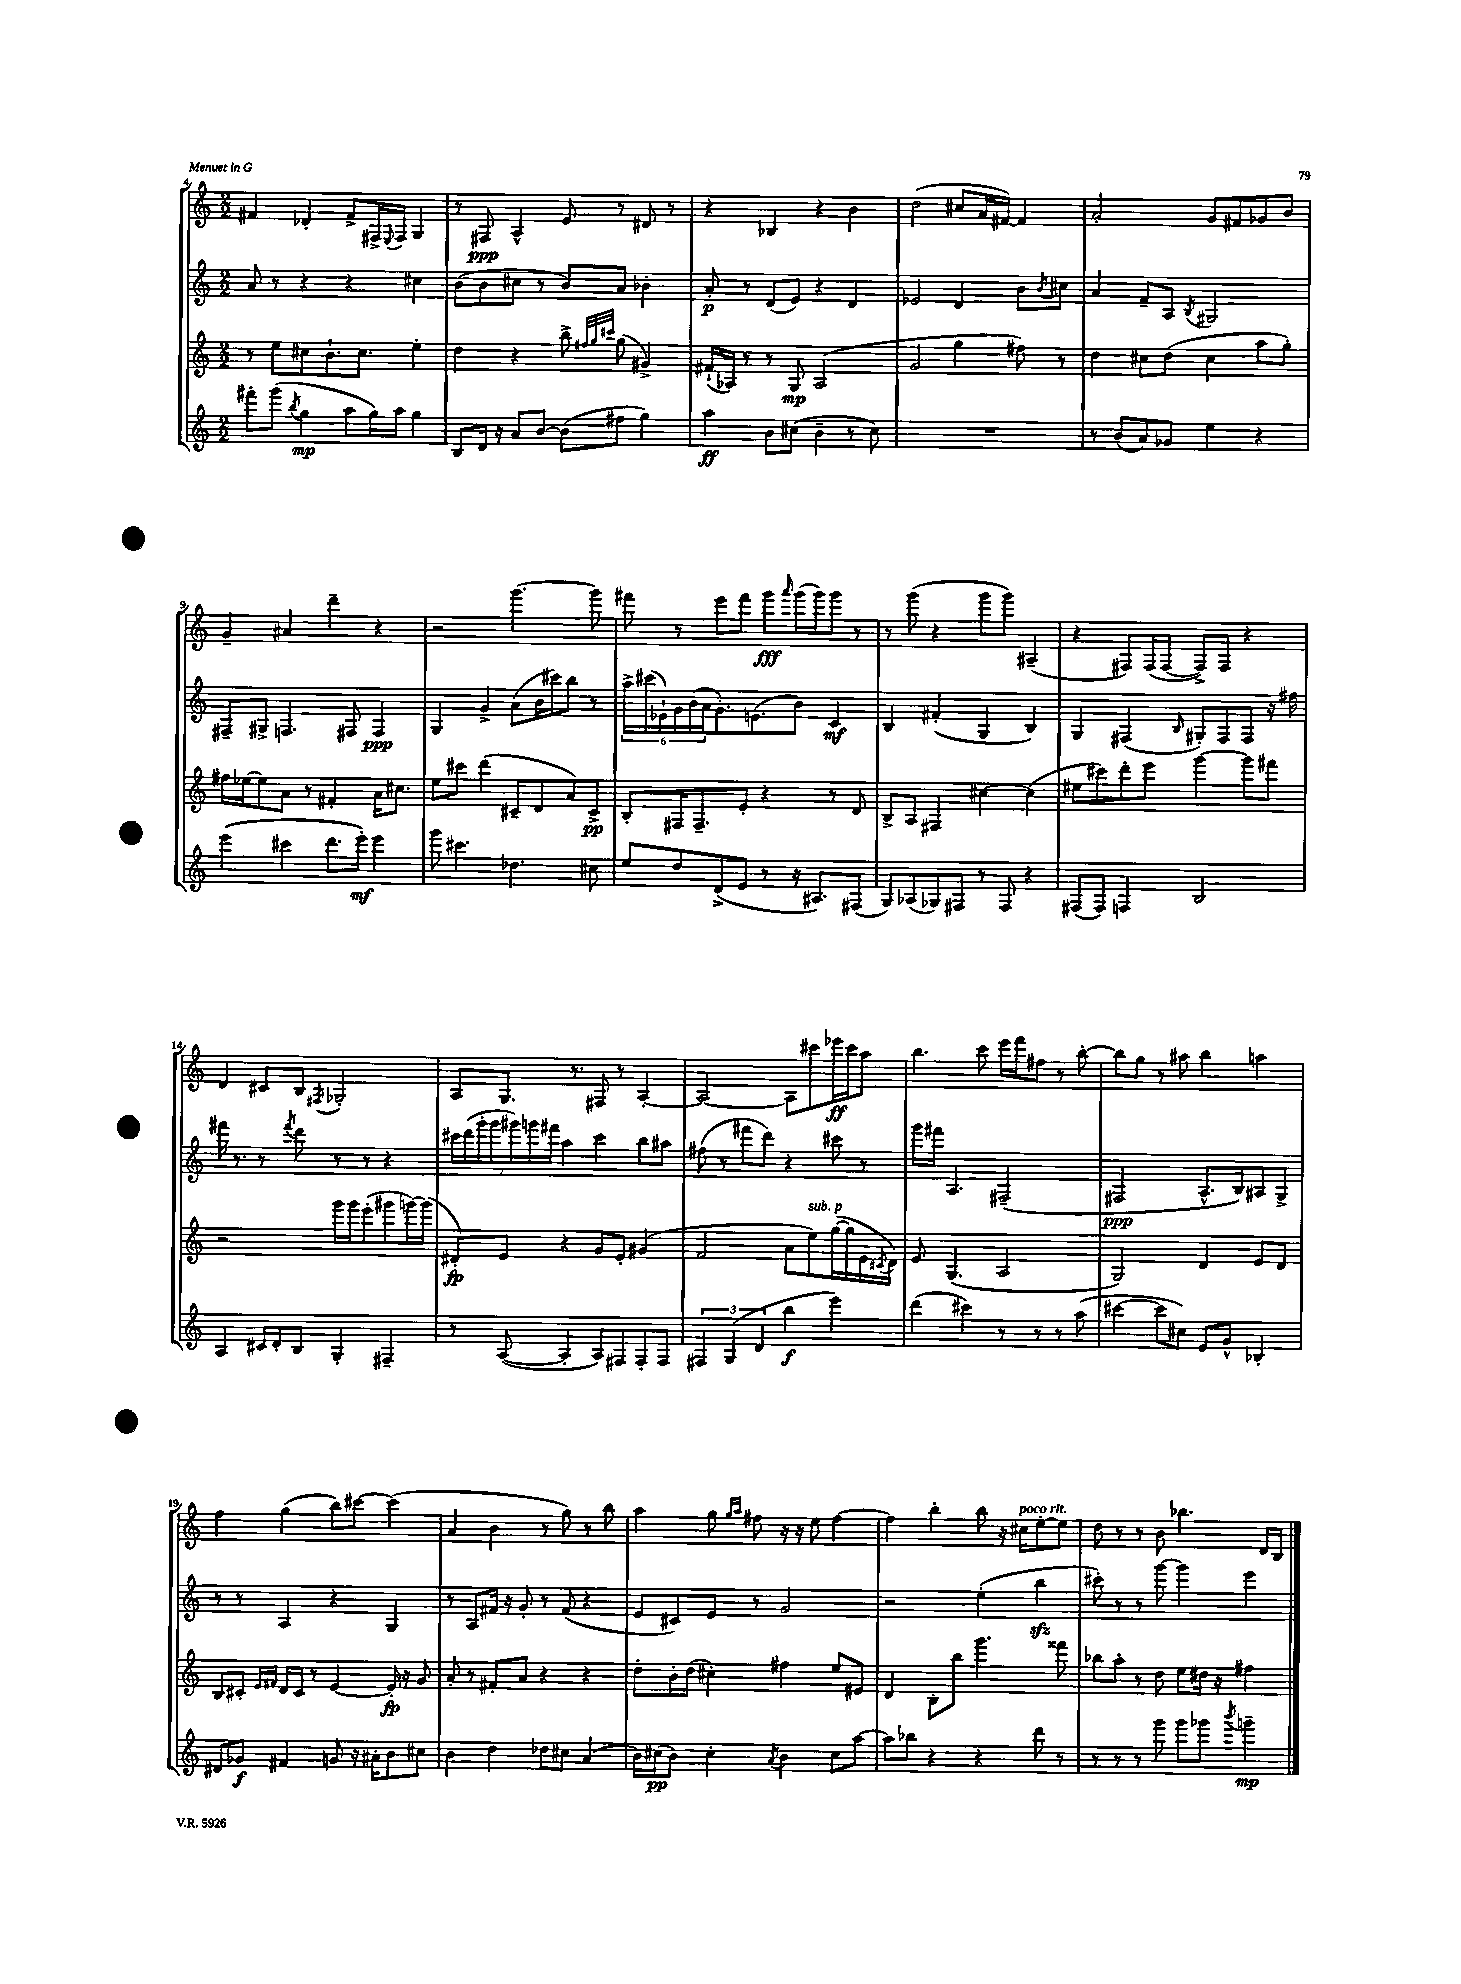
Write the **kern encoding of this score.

**kern	**kern	**kern	**kern
*staff4	*staff3	*staff2	*staff1
*clefG2	*clefG2	*clefG2	*clefG2
*k[]	*k[]	*k[]	*k[]
*M2/2	*M2/2	*M2/2	*M2/2
8fff#'	8r	8a	4f#
(8ggg	8ee	8r	.
8qbb	.	.	.
4gg	8cc#	4r	4d-'
.	8.b`	.	.
8aa	.	4r	8f#^
.	8.cc#	.	.
16gg)	.	.	16F#^
.	.	.	8qqE
16aa	.	.	16F#
4gg	4ee'	4cc#	4G
=	=	=	=
8B	4dd	(8b	8r
16d	.	8b	8F#
16r	.	.	.
8a	4r	8cc#	4A^^
[8b	.	8r	.
(8b]	8bb^	8b)	8e
.	32qqff#	.	.
.	32qqgg	.	.
.	32qqccc#	.	.
8ff#	(8gg	8a	8r
4gg)	4g#^)	4b-'	8d#
.	.	.	8r
=	=	=	=
4aa	(16f#`	8a'	4r
.	16A-)	.	.
.	8r	8r	.
8b	8r	(8d	4B-
(8cc#	8G	8e)	.
4b~	(2A-	4r	4r
8r	.	4d	4b
8cc#)	.	.	.
=	=	=	=
1r	2g	2e-	(2dd
.	4gg	4d	8cc#
.	.	.	16a
.	.	.	[16f#)
.	8ff#)	8b	4f#]
.	.	8qb	.
.	8r	8cc#	.
=	=	=	=
8r	4dd	4a	2a'
(8b	.	.	.
8a)	8cc#	8f~	.
8g-	(8dd	8A	.
.	.	8qB	.
4ee	4cc#	2G#	8g
.	.	.	8f#
4r	8aa	.	8g-
.	8gg')	.	8b
=	=	=	=
(4eee	16ff#	8F#~	4g~
.	[16ee-	.	.
.	8ee-]	8G#^	.
4ccc#	8a	4.F	4a#
.	8r	.	.
8.ddd	4f#'	.	4ddd~
.	.	8F#	.
16eee')	.	.	.
4eee	16a	4F#	4r
.	8.cc#	.	.
=	=	=	=
8ggg	8ee	4G	2r
4.ccc#	8ccc#	.	.
.	(4ddd	4g^	.
4.dd-	8c#~	(8a	[4.ggg
.	8d	16b	.
.	.	16ccc#)	.
.	8a)	8bb	.
8cc#	8c#^	8r	8ggg]
=	=	=	=
8ee	8B'	24aa^	8fff#
.	.	(24ccc#	.
.	.	24e-`)	.
8dd	16F#	24g	8r
.	.	(24b	.
.	8.F#~	.	.
.	.	24a	.
(8d^	.	8.g')	8eee
8e	8e'	.	8fff#
.	.	(8.e	.
8r	4r	.	8ggg
.	.	.	16qqaaa
16r	.	8b)	(16ggg
8.A#)	.	.	16ggg)
.	8r	4c	8ggg
(8F#	8d	.	8r
=	=	=	=
8G)	8B^	4B	8r
(8A-	8A	.	(8ggg
8G-)	4F#	(4f#'	4r
8F#	.	.	.
8r	[4cc#	4G	8ggg
8F#	.	.	8ggg)
4r	(4cc#]	4B)	(4A#~
=	=	=	=
(8F#	8ee#	4G	4r
8F#)	8ccc#)	.	.
4F	8ddd'	(4F#	8F#)
.	8eee	.	(16F#
.	.	.	[16F#
.	.	16qqB	.
2B	[4ggg	8G#')	8F#^])
.	.	8F#	8F#
.	8ggg]	8F#	4r
.	8fff#	16r	.
.	.	16ff#	.
=	=	=	=
4A	2r	16fff#	4d
.	.	8.r	.
16c#	.	8r	8c#
16d'	.	.	.
.	.	8qfff#	.
8B	.	8ddd	8B
.	.	.	8qF#
4G'	16ggg	8r	2G-'
.	16ggg	.	.
.	(8eee'	8r	.
4F#~	8ggg#	4r	.
.	[16ggg)	.	.
.	(16ggg]	.	.
=	=	=	=
8r	8d#')	28ccc#	8A
.	.	(28ddd	.
.	.	28ggg'	.
.	.	28ggg	.
([8A	8e	.	8.G
.	.	28ggg#)	.
.	.	28ggg	.
.	.	28fff#	.
4A']	4r	4aa	.
.	.	.	8.r
8A)	8g	4ccc#	8F#
8F#	8e'	.	8r
8F#'	(4g#	8bb	[4A'
8F#	.	8aa#	.
=	=	=	=
6F#	2f	(8ff#	2A_
.	.	8r	.
(6G	.	.	.
.	.	8fff#	.
6d	.	.	.
.	.	8ddd)	.
4bb	8a	4r	8A]
.	8ee)	.	8ccc#
4eee)	([16gg	8ccc#	16eee-
.	16gg]	.	16ccc#
.	16e	8r	8aa
.	8qc#	.	.
.	16d)	.	.
=	=	=	=
(4ddd	8e	16ggg	4.bb
.	.	16fff#	.
.	(4.G	4.A	.
4ccc#)	.	.	.
.	.	.	8ccc
8r	2A	(2F#~	16eee
.	.	.	16fff
8r	.	.	8ff#
8r	.	.	8r
(8aa	.	.	[8bb'
=	=	=	=
[4ccc#	2G)	2F#	8bb]
.	.	.	8gg
8ccc#]	.	.	8r
8cc#)	.	.	8aa#
8e	4d	8.A^^	4bb
8g^^	.	.	.
.	.	16B)	.
4B-'	8e	8A#	4aa
.	8d	8G^	.
=	=	=	=
8d#	8B	8r	4ff
8g-	8c#'	8r	.
.	16qqe	.	.
.	16qqf#	.	.
4f#	16d	4A	(4gg
.	16c#	.	.
.	8r	.	.
8g	[4e	4r	8bb)
16r	.	.	[8ccc#
16a#'	.	.	.
8b	16e']	4G	(4ccc#]
.	16r	.	.
8cc#	8g	.	.
=	=	=	=
4b	8a'	8r	4a
.	8r	8A	.
4dd	8f#'	16f#	4b
.	.	16r	.
.	8a	8g'	.
8dd-	4r	8r	8r
8cc#	.	(8f#	8gg)
(4a	4r	4r	8r
.	.	.	8bb
=	=	=	=
16b)	8dd'	8e	4aa
(16cc#	.	.	.
8b)	16b'	8c#)	.
.	(16dd	.	.
4cc#'	4cc#')	8e	8gg
.	.	.	16qqgg
.	.	.	16qqaa
.	.	8r	8ff#
8qa	.	.	.
4b	4ff#	2g	16r
.	.	.	16r
.	.	.	8ee
8cc#	8ee	.	[4ff#
[8aa	8e#	.	.
=	=	=	=
8aa]	4d	2r	4ff#]
8bb-	.	.	.
4r	8B'	.	4bb'
.	8bb	.	.
4r	4.ggg	(4ee'	8bb
.	.	.	16r
.	.	.	16cc#
8ddd	.	4bb	[8ee'
8r	8fff##	.	8ee]
=	=	=	=
8r	8bb-	8ccc#')	8dd
8r	8aa'	8r	8r
8r	8r	8r	8r
8ggg	8dd	[8ggg	8b
8ggg	8ee	4ggg]	4.bb-
8ggg-	16dd#	.	.
.	16r	.	.
8qbbb	.	.	.
4ggg~	4ff#	4eee	.
.	.	.	16d
.	.	.	16B
==	==	==	==
*-	*-	*-	*-
